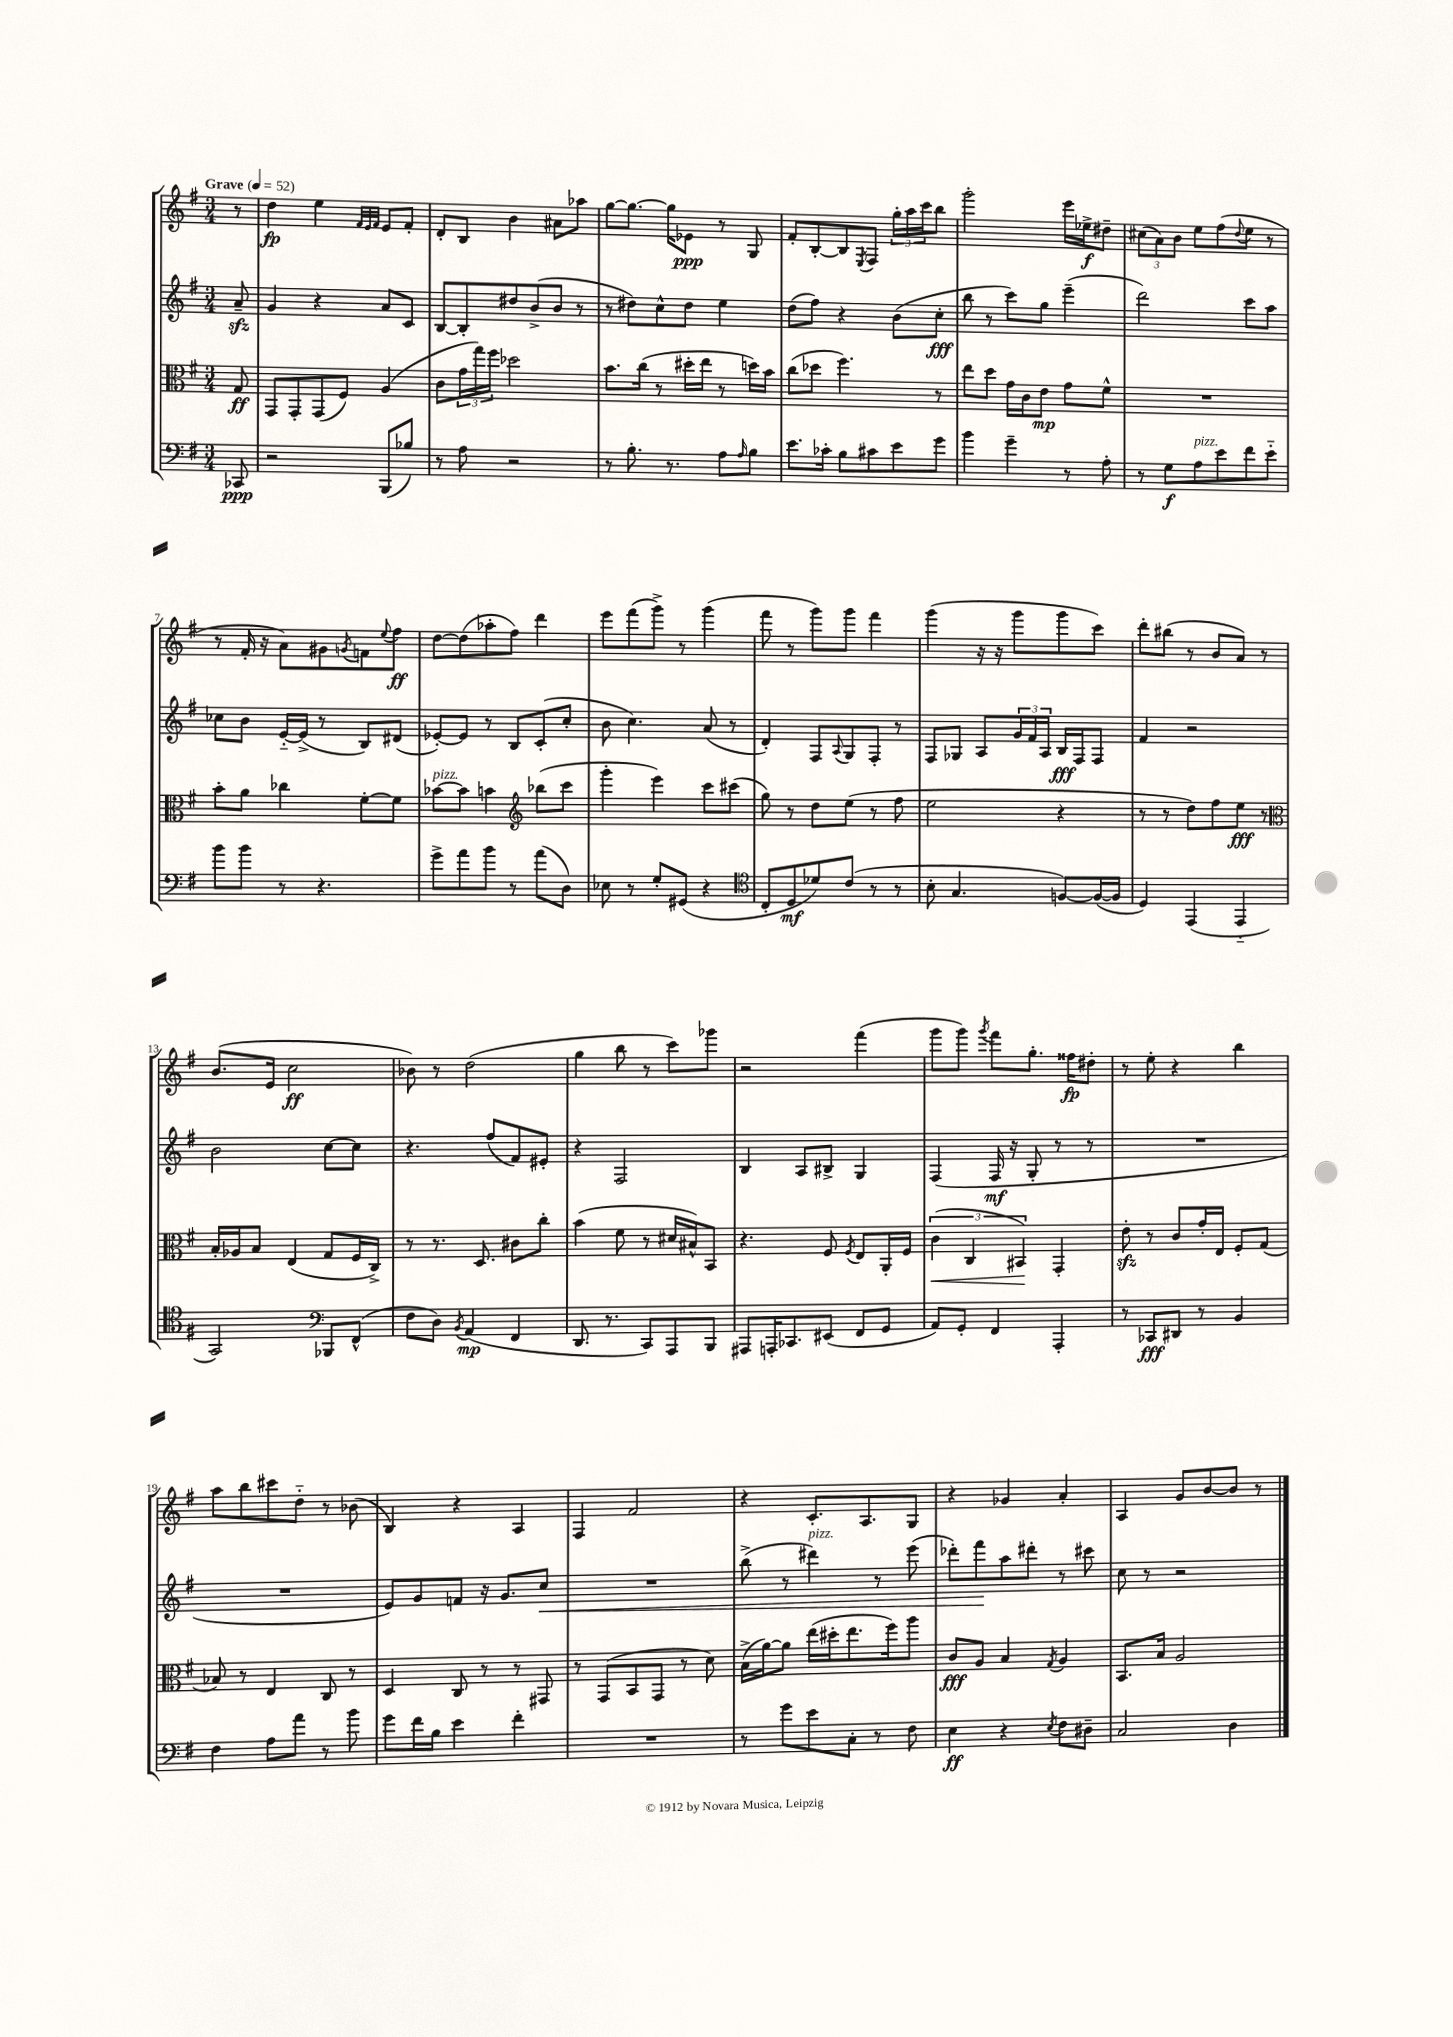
<<
\new StaffGroup <<
\new Staff = "s0" {
    \clef treble \key g \major \numericTimeSignature \time 3/4 \partial 8 \tempo "Grave" 4 = 52
    r8 |
    d''4\fp e''4 \grace { fis'32 e'32 fis'32 } e'8 fis'8-. |
    d'8-. b8 b'4 ais'8 aes''8 |
    g''8~ g''8.~ g''16 ees'8\ppp r8 g8 |
    fis'8-. b8~-. b8 \acciaccatura { e8 } fis8 \tuplet 3/2 { g''16-. a''16 c'''16 } b''8 |
    g'''2-. e'''16 ees''16->\f dis''8-- |
    \tuplet 3/2 { cis''8( a'8) b'8 } e''8 fis''8( \appoggiatura { d''8 } e''8 r8 |
    r8 fis'16-. r16 a'8) gis'8 \acciaccatura { g'8 } f'8 \appoggiatura { e''8 } fis''8\ff |
    d''8~ d''8( aes''8-. fis''8) d'''4 |
    e'''8 fis'''8( g'''8->) r8 g'''4( |
    fis'''8 r8 g'''8) g'''8 fis'''4 |
    g'''4( r16 r16 g'''8 g'''8 c'''8) |
    d'''8-. bis''8( r8 b'8 a'8) r8 |
    b'8.( e'16 c''2\ff |
    bes'8) r8 d''2( |
    g''4 b''8 r8 c'''8) ges'''8 |
    r2 fis'''4( |
    g'''8 g'''8) \acciaccatura { g'''8 } fis'''8 g''8.-. fisis''16\fp dis''8-. |
    r8 e''8-. r4 b''4 |
    a''8 b''8 cis'''8 d''8-_ r8 bes'8( |
    b4) r4 a4 |
    fis4 fis'2 |
    r4 c'8.-. a8. g8 |
    r4 ges'4 a'4-. |
    a4 g'8 b'8~ b'8 r8 \bar "|." |
}
\new Staff = "s1" {
    \clef treble \key g \major \numericTimeSignature \time 3/4 \partial 8
    a'8--\sfz |
    g'4 r4 a'8 c'8 |
    b8~ b8-. dis''8 b'8->( b'8 r8 |
    r8 dis''8) c''8-^ dis''8 e''4 |
    d''8( fis''8) r4 b'8( c''8-.\fff |
    b''8 r8 c'''8) g''8 e'''4--( |
    d'''2) c'''8 a''8 |
    ces''8 b'8 e'16~-_ e'16->( r8 b8) dis'8( |
    ees'8~-.) ees'8 r8 b8 c'8-.( c''8-. |
    b'8 c''4.) a'8( r8 |
    d'4-.) fis8 \appoggiatura { a8 } g8 fis8-. r8 |
    fis8 ges8 a8 \tuplet 3/2 { g'16 fis'16 a16 } b16\fff fis16 fis8 |
    fis'4 r2 |
    b'2 c''8~ c''8 |
    r4. fis''8( fis'8) eis'8-. |
    r4 fis2 |
    b4 a8 bis8-> g4 |
    fis4( fis16\mf r16 g8-. r8 r8 |
    R2. |
    R2. |
    e'8) g'8 f'8 r16 g'8. c''8\< |
    R2. |
    b''8->( r8 dis'''4^\markup { \italic "pizz." }) r8 e'''8( |
    des'''8-.) fis'''8\! a''8 dis'''8-. r8 cis'''8 |
    c''8 r8 r2 \bar "|." |
}
\new Staff = "s2" {
    \clef alto \key g \major \numericTimeSignature \time 3/4 \partial 8
    g8\ff |
    g,8 g,8-. g,8( fis8) a4( |
    c'8 \tuplet 3/2 { g'16 g''16) fis''16 } des''2 |
    b'8. c''16( r8 dis''16-. e''16 r8 d''16) b'16 |
    c''8( des''8 fis''4.) r8 |
    e''8 d''8 g'16 c'16 e'8\mp g'8 fis'8-^ |
    R2. |
    b'8-. a'8 ces''4 fis'8~-. fis'8 |
    bes'8~^\markup { \italic "pizz." } bes'8 b'4 \clef treble bes''8( c'''8 |
    g'''4-. e'''4) c'''8 cis'''8( |
    g''8) r8 d''8 e''8( r8 fis''8 |
    e''2 r4 |
    r8 r8 d''8) fis''8 e''8\fff r8 |
    \clef alto b16-. aes16 b8 e4( g8 fis16 c16->) |
    r8 r8. d8. cis'8 c''8-. |
    b'4( fis'8 r8 dis'16 bis16-^) b,8 |
    r4. fis8 \acciaccatura { fis8 } e8 a,16-. fis16 |
    \tuplet 3/2 { c'4\<( c4 bis,4\!) } g,4-. |
    e'8-.\sfz r8 c'8 g'16-. e16 fis8-. g8( |
    bes8) r8 e4 c8 r8 |
    d4 c8 r8 r8 gis,8 |
    r8 g,8( b,8 g,8 r8 d'8) |
    b16->( a'16~) a'8 e''16( dis''16-. e''8. fis''16) a''8 |
    c'8\fff a8 b4 \acciaccatura { g8 } a4 |
    b,8. b16 a2 \bar "|." |
}
\new Staff = "s3" {
    \clef bass \key g \major \numericTimeSignature \time 3/4 \partial 8
    ces,8\ppp |
    r2 b,,8( bes8) |
    r8 a8 r2 |
    r8 b8.-. r8. a8 \grace { a16 } b8 |
    e'8. ces'16-. b8 cis'8 e'8 g'8 |
    b'4 g'4-- r8 a8-. |
    r8 g8\f a8^\markup { \italic "pizz." } e'8 fis'8 e'8-_ |
    b'8 b'8 r8 r4. |
    g'8-> a'8 b'8 r8 a'8( d8) |
    ees8 r8 g8-. gis,8( r4 |
    \clef tenor c8-. d8\mf des'8) c'8( r8 r8 |
    b8-. g4. f8~) f16~( f16 |
    d4) e,4( e,4-_ |
    g,2) \clef bass bes,,8 fis,8-^( |
    fis8 d8) \acciaccatura { b,8 } a,4\mp( fis,4 |
    d,8. r8. c,8) a,,8 b,,8 |
    ais,,8 a,,16-. ces,8. eis,8( fis,8 g,8 |
    a,8) g,8-. fis,4 a,,4-. |
    r8 ces,8\fff dis,8 r8 b,4 |
    fis4 a8 a'8 r8 b'8 |
    g'8 fis'16 b16 e'4 fis'4-. |
    R2. |
    r8 g'8 e'8 c8-. r8 fis8 |
    e4\ff r4 \acciaccatura { e8 } fis8 dis8-- |
    c2 d4 \bar "|." |
}
>>
>>
